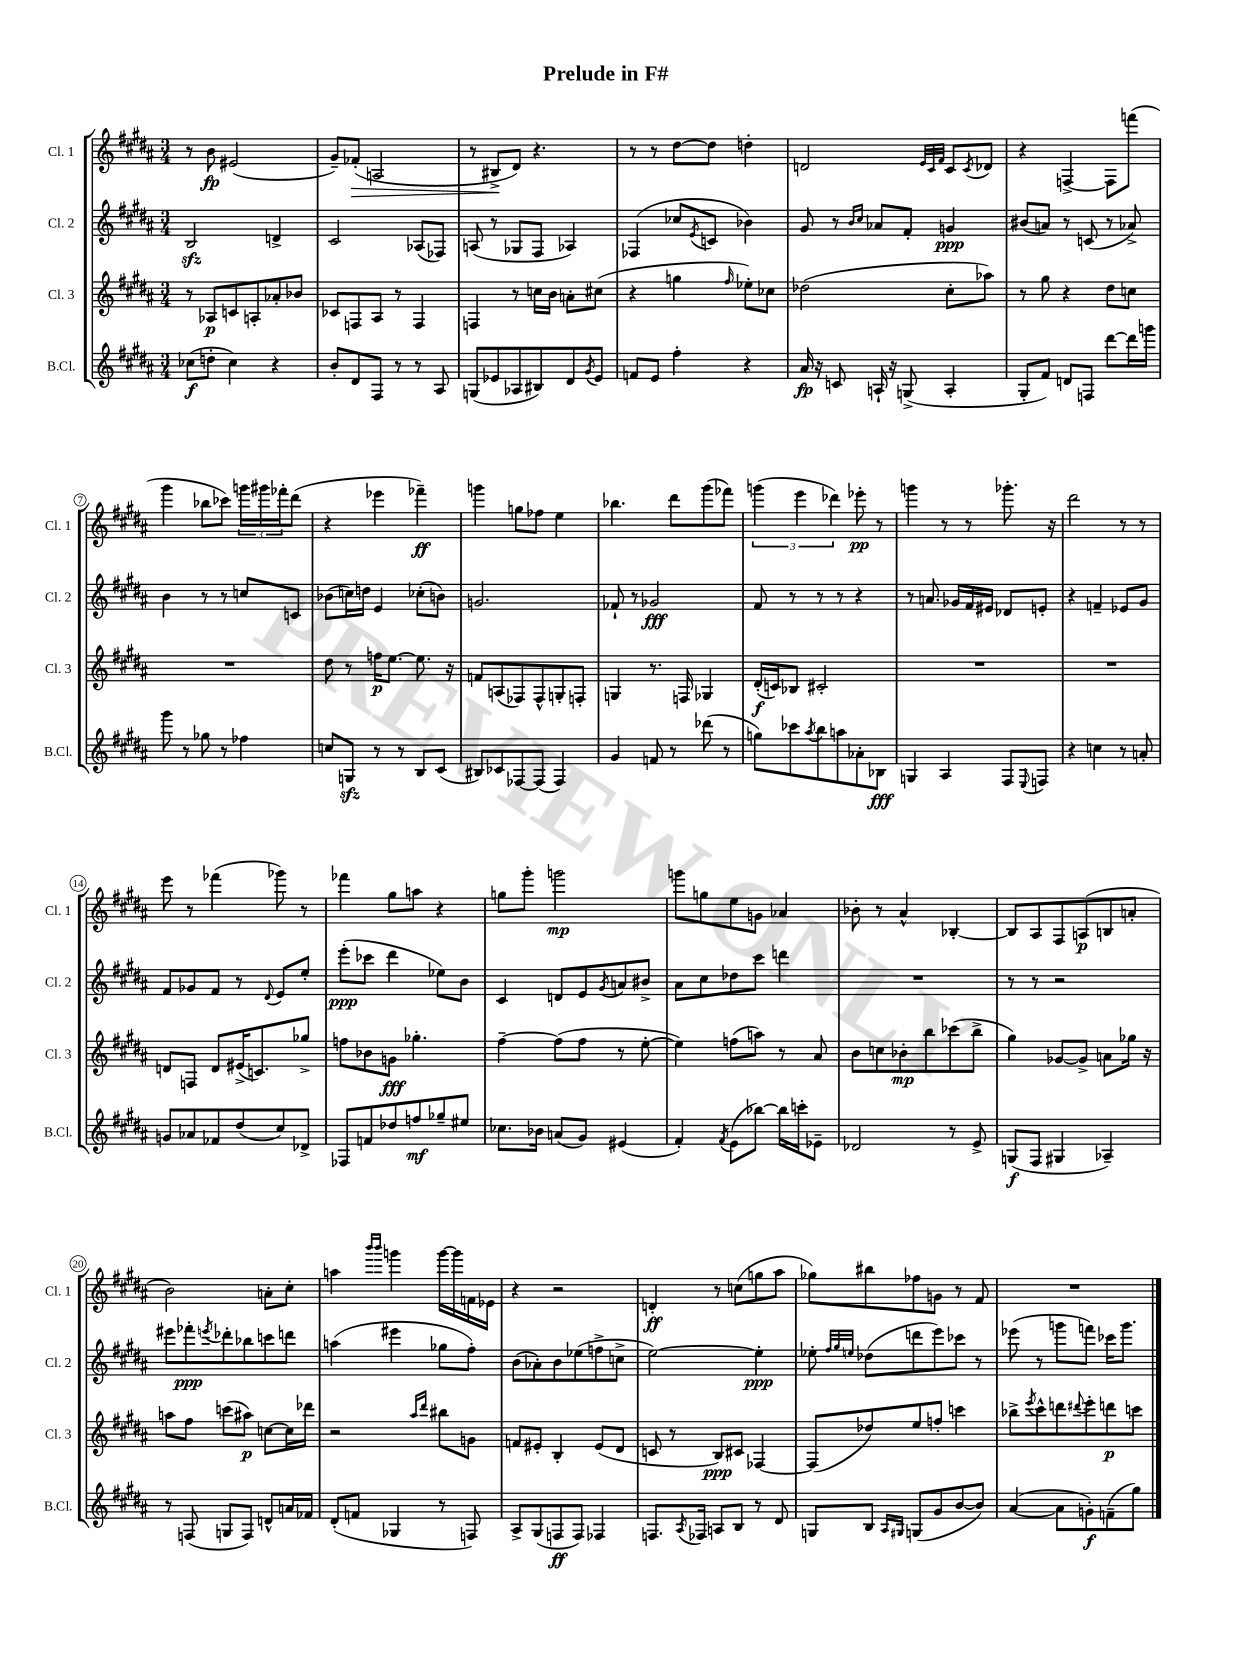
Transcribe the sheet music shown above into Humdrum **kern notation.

**kern	**kern	**kern	**kern
*staff4	*staff3	*staff2	*staff1
*clefG2	*clefG2	*clefG2	*clefG2
*k[f#c#g#d#a#]	*k[f#c#g#d#a#]	*k[f#c#g#d#a#]	*k[f#c#g#d#a#]
*M3/4	*M3/4	*M3/4	*M3/4
(8cc-	8r	2B	8r
8dd'	8A-	.	8b
4cc-)	8c	.	(2e#
.	8A'	.	.
4r	8a-'	4d^	.
.	8b-	.	.
=	=	=	=
8b'	8c-	2c#	8g#~)
8d#	8F	.	(8f-'
8F#	8A#	.	2A
8r	8r	.	.
8r	4F	(8A-	.
8A#	.	8F-)	.
=	=	=	=
(8G	4F	(8A	8r
8e-	.	8r	8B#^
8A-	8r	8G-	8d#)
8B#)	16cc	8F#	4.r
.	16b	.	.
8d#	8a'	4A-)	.
8qg#	.	.	.
8e-	(8cc#	.	.
=	=	=	=
8f	4r	(4F-	8r
8e	.	.	8r
4ff#'	4gg	8cc-	[8dd#
.	.	8qe	.
.	.	8c	8dd#]
.	16qqff#	.	.
4r	8ee-')	4b-)	4dd'
.	8cc-	.	.
=	=	=	=
16a#	(2dd-	8g#	2d
16r	.	.	.
8c	.	8r	.
.	.	16qqb	.
.	.	16qqcc#	.
16A`	.	8a-	.
16r	.	.	.
(8G^	.	8f#'	.
.	.	.	32qqe
.	.	.	32qqc#
.	.	.	32qqf#
4A'	8cc#'	4g	8c#
.	.	.	8qc#
.	8aa-)	.	8d-
=	=	=	=
8G#'	8r	(8b#	4r
8f#)	8gg#	8a)	.
8d	4r	8r	[4F^
8F	.	(8c	.
[8ddd#	8dd#	8r	8F]
16ddd#]	8cc	8a-^)	(8fff
16ggg	.	.	.
=	=	=	=
8ggg#	2.r	4b	4ggg#
8r	.	.	.
8gg-	.	8r	8bb-
8r	.	8r	8ccc-)
4ff-	.	8cc	24ggg
.	.	.	24ggg#
.	.	.	24fff-'
.	.	8c	(8ddd#
=	=	=	=
8cc	8dd#	(8b-	4r
8G	8r	16cc)	.
.	.	16dd	.
8r	16ff	4e	4eee-
.	[8.ee	.	.
8r	.	.	.
8B	8.ee]	(8cc-'	4fff-~)
(8c#	.	8b)	.
.	16r	.	.
=	=	=	=
8B#)	8f	2.g	4ggg
8c-	(8A	.	.
[8F-	8F-)	.	8gg
(8F-]	8F-^^	.	8ff-
4F-)	8G'	.	4ee
.	8F'	.	.
=	=	=	=
4g#	4G	8f-`	4.bb-
.	.	8r	.
8f	8.r	2g-	.
8r	.	.	8ddd#
.	16F	.	.
(8ddd-	4G-	.	(8ggg#
8r	.	.	8fff-)
=	=	=	=
8gg)	(16d#'	8f#	(6ggg
.	16c)	.	.
8ccc-	8B-	8r	.
.	.	.	6eee
8qaa#	.	.	.
8bb	2c#'	8r	.
.	.	.	6ddd-)
8aa	.	8r	.
8a-'	.	4r	8eee-'
8B-	.	.	8r
=	=	=	=
4G	2.r	8r	4ggg
.	.	8.a	.
4A#	.	.	8r
.	.	16g-	.
.	.	16f#	8r
.	.	16e#	.
8F#	.	8d-	8.ggg-'
8qqE	.	.	.
8F	.	8e'	.
.	.	.	16r
=	=	=	=
4r	2.r	4r	2ddd#
4cc	.	4f~	.
8r	.	8e-	8r
8a'	.	8g#	8r
=	=	=	=
8g	8d	8f#	8eee
8a-	8F	8g-	8r
8f-	8d	8f#	(4fff-
(8dd#	(16e#^	8r	.
.	8.c)	.	.
.	.	8qqd#	.
8cc#)	.	8e	8ggg-)
8d-^	8gg-^	8ee'	8r
=	=	=	=
8F-	8ff	(8eee'	4fff-
8f	8b-	8ccc-	.
8dd-	8g	4ddd#	8gg#
8ff	4.gg-'	.	8aa
8gg-~	.	8ee-)	4r
8ee#	.	8b	.
=	=	=	=
8.cc-	[4ff#~	4c#	8gg
.	.	.	8ggg#'
16b-	.	.	.
(8a	(8ff#]	8d	2ggg
8g#)	8ff#	8e	.
.	.	8qg#	.
(4e#	8r	8a	.
.	[8ee'	8b#^	.
=	=	=	=
4f#')	4ee])	8a#	8ggg
.	.	8cc#	8gg
8qf#	.	.	.
(8e	(8ff	8dd-	8ee
[8bb-)	8aa)	8ccc#	8g
16bb-]	8r	4ddd	4a-
16ccc'	.	.	.
8e-~	8a#	.	.
=	=	=	=
2d-	8b	2.r	8b-'
.	8cc	.	8r
.	8b-'	.	4a#^^
.	8bb	.	.
8r	(8ccc-	.	[4B-'
8e^	8bb^	.	.
=	=	=	=
(8G	4gg#)	8r	8B-]
8F#	.	8r	8A#
4G#	[8g-	2r	8F#
.	8g-^]	.	(8A
4A-~)	8a	.	8B
.	16gg-	.	8a'
.	16r	.	.
=	=	=	=
8r	8aa	8eee#	2b)
(8F	8ff#	8fff-'	.
.	.	8qeee	.
8G	(8ccc	8ddd-'	.
8F)	8aa#)	8bb-	.
8d^^	[8cc	8ccc	8a'
16a	16cc]	8ddd	8cc#'
16f-	16ddd-	.	.
=	=	=	=
(8d#'	2r	(4aa	4aa
8f	.	.	.
.	.	.	16qqbbb
.	.	.	16qqbbb
4G-	.	4eee#	4ggg
.	16qqaa#	.	.
.	16qqddd#	.	.
8r	8bb#	8gg-	[16ggg
.	.	.	16ggg]
8F)	8g	8ff#')	16f
.	.	.	16e-
=	=	=	=
8A#^	8f	(8b	4r
(8G#	8e#'	8a-')	.
8F	4B'	8b	2r
8F)	.	(8ee-	.
4F-	(8e#	8ff^	.
.	8d#	8cc^	.
=	=	=	=
8.F	8c	[2ee)	4d'
.	8r	.	.
8qA#	.	.	.
16F-	.	.	.
8A	8B)	.	8r
8B	8c#	.	(8cc
8r	[4F-	4ee']	8gg
8d#	.	.	8aa#
=	=	=	=
8G	(8F-]	8ee-'	8gg-)
.	.	32qqff#	.
.	.	32qqgg#	.
.	.	32qqee	.
8B	8dd-)	(8dd-	8bb#
16qqA#	.	.	.
16qqG#	.	.	.
(8G	8ee	8ddd	8ff-
8g#	8ff'	8eee)	8g
[8b	4ccc	8ccc-	8r
8b])	.	8r	8f#
=	=	=	=
([4a#	8bb-^	(8eee-	2.r
.	8qeee	.	.
.	8ccc#^^	8r	.
8a#]	8ddd	8ggg	.
.	8qqddd#	.	.
8g')	8eee'	8fff)	.
(8f~	8ddd	16ccc-	.
.	.	8.ggg	.
8gg#)	8ccc	.	.
==	==	==	==
*-	*-	*-	*-
